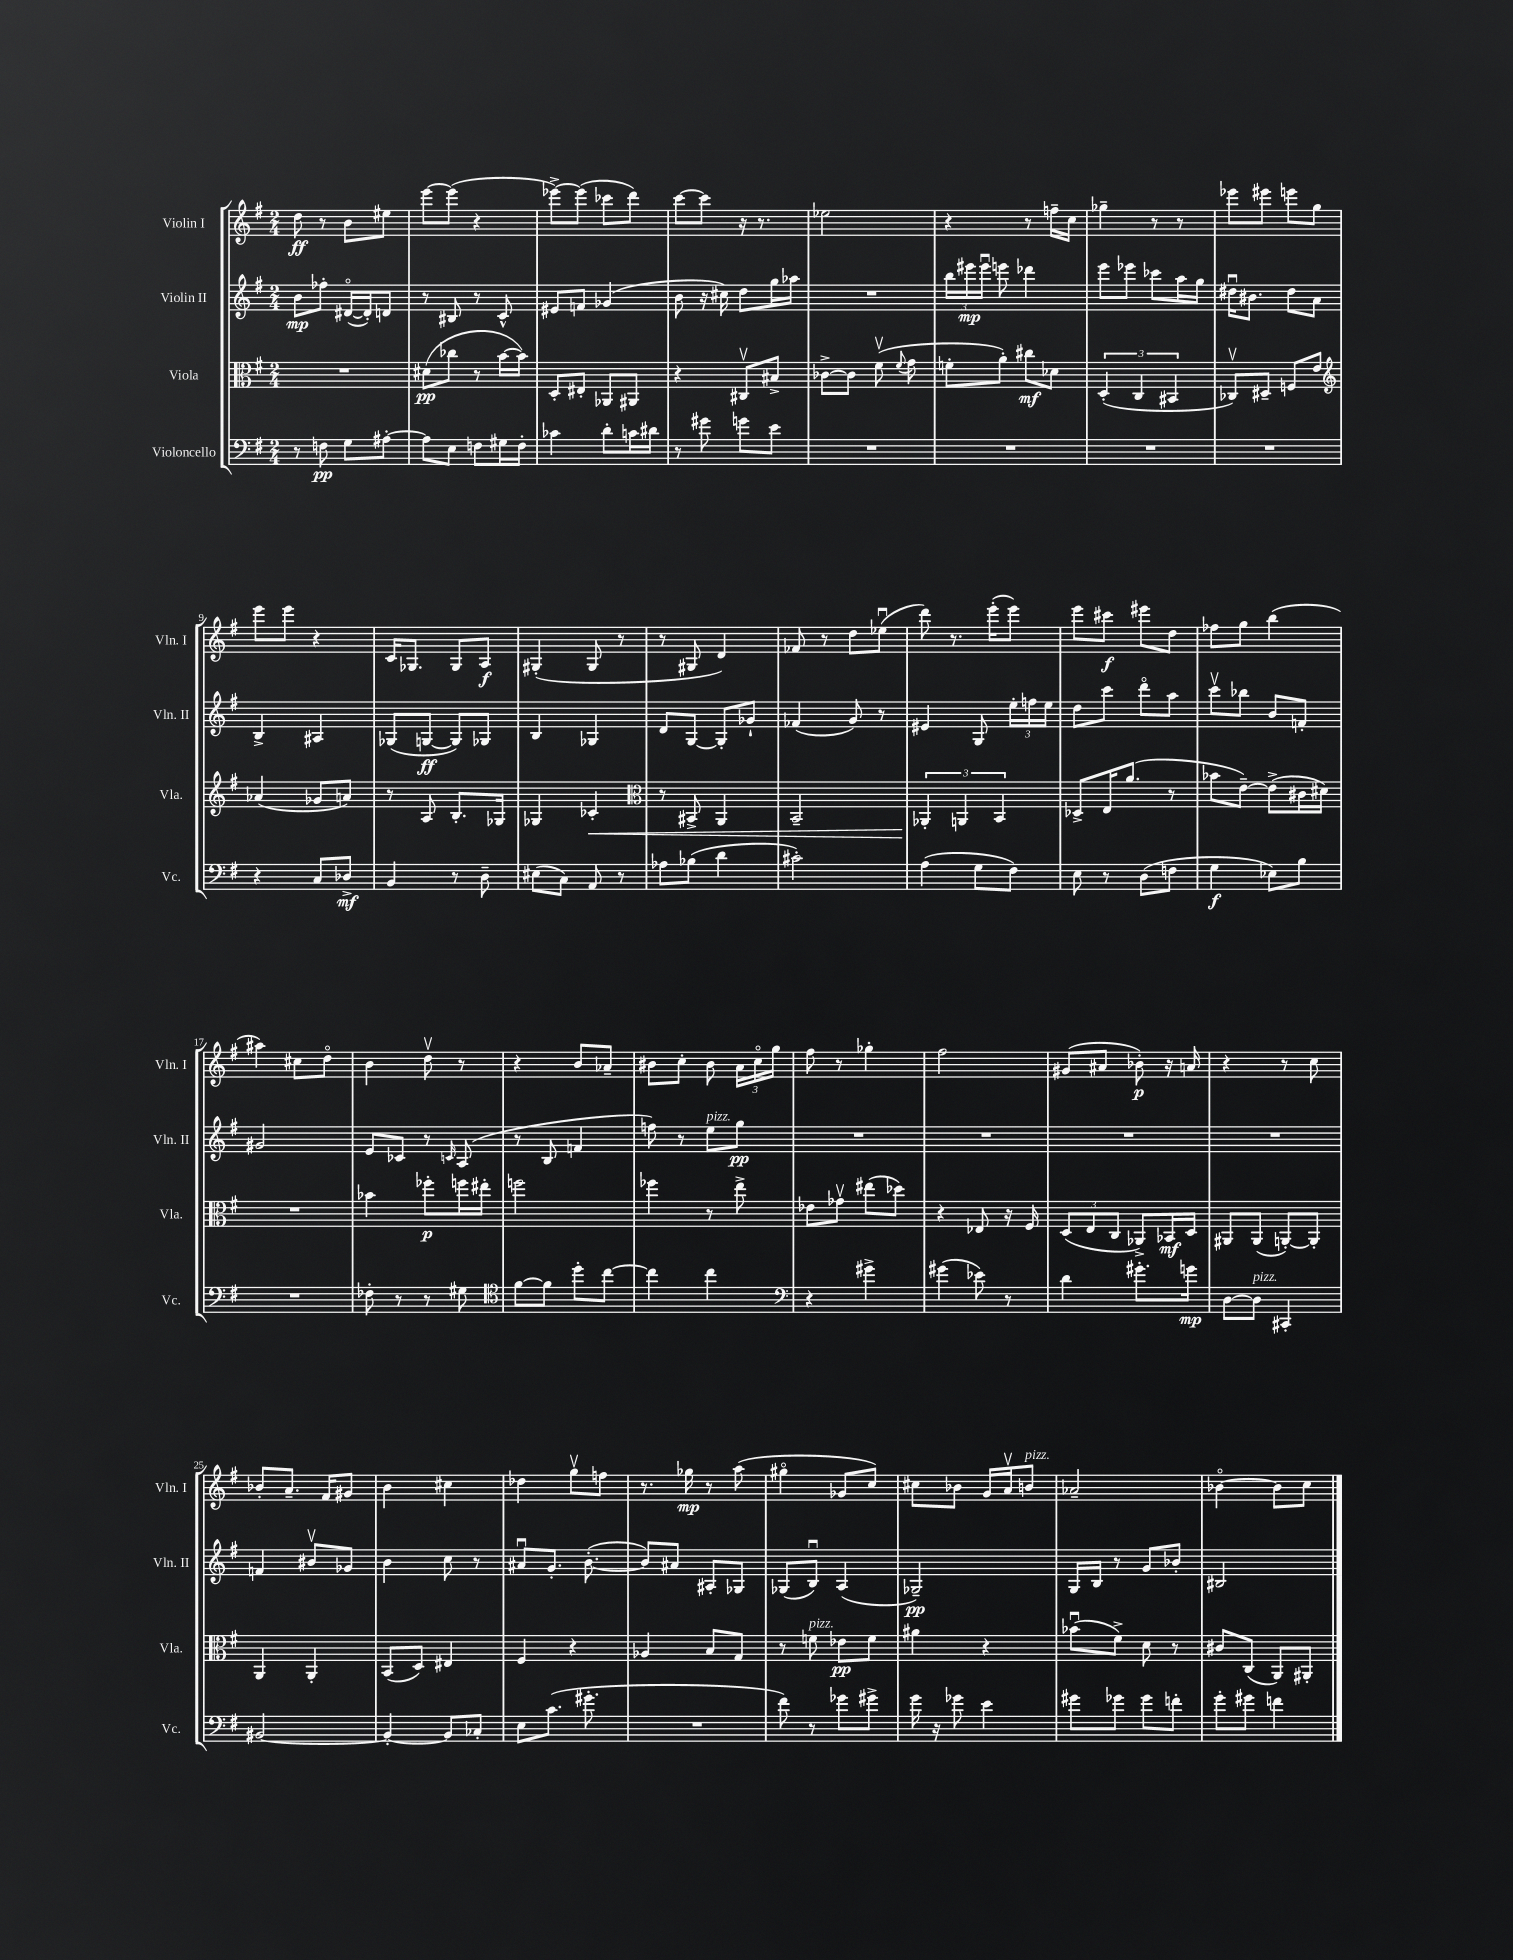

**kern	**kern	**kern	**kern
*staff4	*staff3	*staff2	*staff1
*clefF4	*clefC3	*clefG2	*clefG2
*k[f#]	*k[f#]	*k[f#]	*k[f#]
*M2/4	*M2/4	*M2/4	*M2/4
8r	2r	8b\L	8dd\
8F\	.	8ff-'\J	8r
8G\L	.	([16d#o/LL	8b\L
.	.	16d#'/]J)	.
[8A#'\J	.	8d/J	8ee#\J
=	=	=	=
8A#\]L	(8d#\L	8r	[8eee\L
8E\J	8cc-\J	8B#/	(8eee\]J
8F\L	8r	8r	4r
16G#\L	[16b\LL	8c^^/	.
16F'\JJ	16b\]JJ)	.	.
=	=	=	=
4c-\	8D'/L	8e#/L	[8eee-^\L)
.	8E#'/J	8f/J	(8eee-\]J
8d'\L	8AA-/L	(4g-/	8ccc-\L
16c\L	8AA#/J	.	8ddd\J)
16d#\JJ	.	.	.
=	=	=	=
8r	4r	8b\	[8ccc\L
8g#\	.	16r	8ccc\]J
.	.	16cc#\)	.
8g\L	8C#v/L	8dd\L	16r
.	.	.	8.r
8e\J	8B#^/J	16gg\L	.
.	.	16aa-\JJ	.
=	=	=	=
2r	[8c-^\L	2r	2ee-\
.	8c-\]J	.	.
.	(8f#v\	.	.
.	8qqf#/	.	.
.	8g\	.	.
=	=	=	=
2r	8f'\L	24bb\LL	4r
.	.	24eee#\	.
.	.	24eee#u\JJ	.
.	8a'\J)	8eee\	.
.	8cc#\L	4ddd-\	8r
.	8d-\J	.	16ff~\LL
.	.	.	16cc\JJ
=	=	=	=
2r	(6D'/	8eee\L	4gg-~\
.	.	8eee-\J	.
.	6C/	.	.
.	.	8ccc-\L	8r
.	6BB#/	.	.
.	.	16aa\L	8r
.	.	16gg\JJ	.
=	=	=	=
2r	8C-v/L)	16dd#u\LK	8eee-\L
.	.	8.b#\J	.
.	8D#~/J	.	8eee#\J
.	8F/L	8dd#\L	8eee\L
.	8e/J	8a\J	8gg\J
=	=	=	=
*	*clefG2	*	*
4r	(4a-/	4B^/	8eee\L
.	.	.	8eee\J
8C/L	8g-/L	4A#/	4r
8D-^/J	8a/J)	.	.
=	=	=	=
4BB/	8r	(8G-/L	16c/LK
.	.	.	8.G-/J
.	8A/	[8G/J	.
8r	8.B'/L	8G/]L)	8G-/L
8D~\	.	8G-/J	8A/J
.	16G-/Jk	.	.
=	=	=	=
(8E#\L	4G-/	4B/	(4G#'/
8C\J)	.	.	.
8AA/	4c-'/	4G-/	8G#/
8r	.	.	8r
=	=	=	=
*	*clefC3	*	*
8A-\L	8r	8d/L	8r
(8B-\J	8BB#^/	[8G/J	8G#/
4d\	4AA/	8G'/]L	4d/)
.	.	8g-`/J	.
=	=	=	=
2c#'\)	2BB~/	(4f-/	8f-/
.	.	.	8r
.	.	8g/)	8dd\L
.	.	8r	(8ee-u\J
=	=	=	=
(4A\	6AA-'/	4e#/	8ddd\)
.	.	.	8.r
.	6AA/	.	.
8G\L	.	8G/	.
.	.	.	(16eee'\LK
.	6BB/	.	.
8F#\J)	.	24ee'\LL	8eee\J)
.	.	24ff\	.
.	.	24ee\JJ	.
=	=	=	=
8E\	8D-^/L	8dd\L	8eee\L
8r	16E/K	8ccc\J	8ccc#\J
.	(8.a/J	.	.
(8D\L	.	8dddo\L	8eee#\L
8F\J	8r	8aa\J	8dd\J
=	=	=	=
4G\	8b-\L	8cccv\L	8ff-\L
.	[8e~\J)	8bb-\J	8gg\J
8E-\L)	(8e^\]L	8b/L	(4bb\
8B\J	16c#\L	8f'/J	.
.	16d#\JJ)	.	.
=	=	=	=
2r	2r	2g#/	4aa#\)
.	.	.	8cc#\L
.	.	.	8ddo\J
=	=	=	=
8F-'\	4b-\	8e/L	4b\
8r	.	8c-/J	.
8r	8ff-'\L	8r	8ddv\
.	.	16qqc/	.
8G#\	16ff\L	(8A/	8r
.	16ee#'\JJ	.	.
=	=	=	=
*clefC4	*	*	*
[8f#\L	2ff\	8r	4r
8f#\]J	.	8B/	.
8dd'\L	.	4f/	8b/L
[8cc\J	.	.	8a-~/J
=	=	=	=
4cc\]	4ff-\	8ff\)	8b#\L
.	.	8r	8cc'\J
4cc\	8r	8ee\L	8b#\
.	8ee^\	8gg\J	24a\LL
.	.	.	24cco\
.	.	.	24gg\JJ
=	=	=	=
*clefF4	*	*	*
4r	8e-\L	2r	8ff#\
.	8g-v\J	.	8r
4g#^\	(8ee#\L	.	4gg-'\
.	8dd-\J)	.	.
=	=	=	=
(4g#\	4r	2r	2ff#\
8e-\)	8E-/	.	.
8r	16r	.	.
.	16F#/	.	.
=	=	=	=
4d\	(12D/L	2r	(8g#/L
.	12E/	.	.
.	.	.	8a#/J
.	12C/J	.	.
8.g#'\L	8AA-^/L)	.	8b-'\)
.	16BB-/L	.	16r
16g\Jk	16D/JJ	.	16a/
=	=	=	=
[8D\L	8AA#/L	2r	4r
8D\]J	(8AA#/J	.	.
4CC#'/	[8AA'/L)	.	8r
.	8AA'/]J	.	8cc\
=	=	=	=
[2BB#/	4AA/	4f/	8b-'/L
.	.	.	8.a~/J
.	4AA'/	8b#v/L	.
.	.	.	16f#/LK
.	.	8g-/J	8g#/J
=	=	=	=
4BB#'/_	(8BB/L	4b\	4b\
.	8D/J)	.	.
8BB#/]L	4E#/	8cc\	4cc#\
8C-'/J	.	8r	.
=	=	=	=
8E\L	4F#/	8a#u/L	4dd-\
(8.c\J	.	8.g'/J	.
.	4r	.	8ggv\L
8.g#'\	.	([8.b'\	.
.	.	.	8ff\J
=	=	=	=
2r	4A-/	8b/]L)	8.r
.	.	8a#/J	.
.	.	.	16gg-\
.	8B/L	8A#'/L	8r
.	8G/J	8G-/J	(8aa\
=	=	=	=
8f#\)	8r	(8G-/L	4gg#o\
8r	8f\	8Bu/J)	.
8g-\L	8e-\L	(4A/	8g-/L
8g#^\J	8f\J	.	8cc/J)
=	=	=	=
16g\	4a#\	2G-~/)	8cc#\L
16r	.	.	.
8g-\	.	.	8b-\J
4e\	4r	.	16g/LL
.	.	.	16av/J
.	.	.	8b/J
=	=	=	=
8g#\L	(8b-u\L	16G/LL	2a-~/
.	.	16B/JJ	.
8g-\J	8f#^\J)	8r	.
8g-\L	8d\	8g/L	.
8f'\J	8r	8b-'/J	.
=	=	=	=
8g'\L	8c#/L	2B#/	[4b-o\
8g#\J	(8C/J	.	.
4f\	8AA/L)	.	8b-\]L
.	8AA#'/J	.	8cc\J
==	==	==	==
*-	*-	*-	*-
